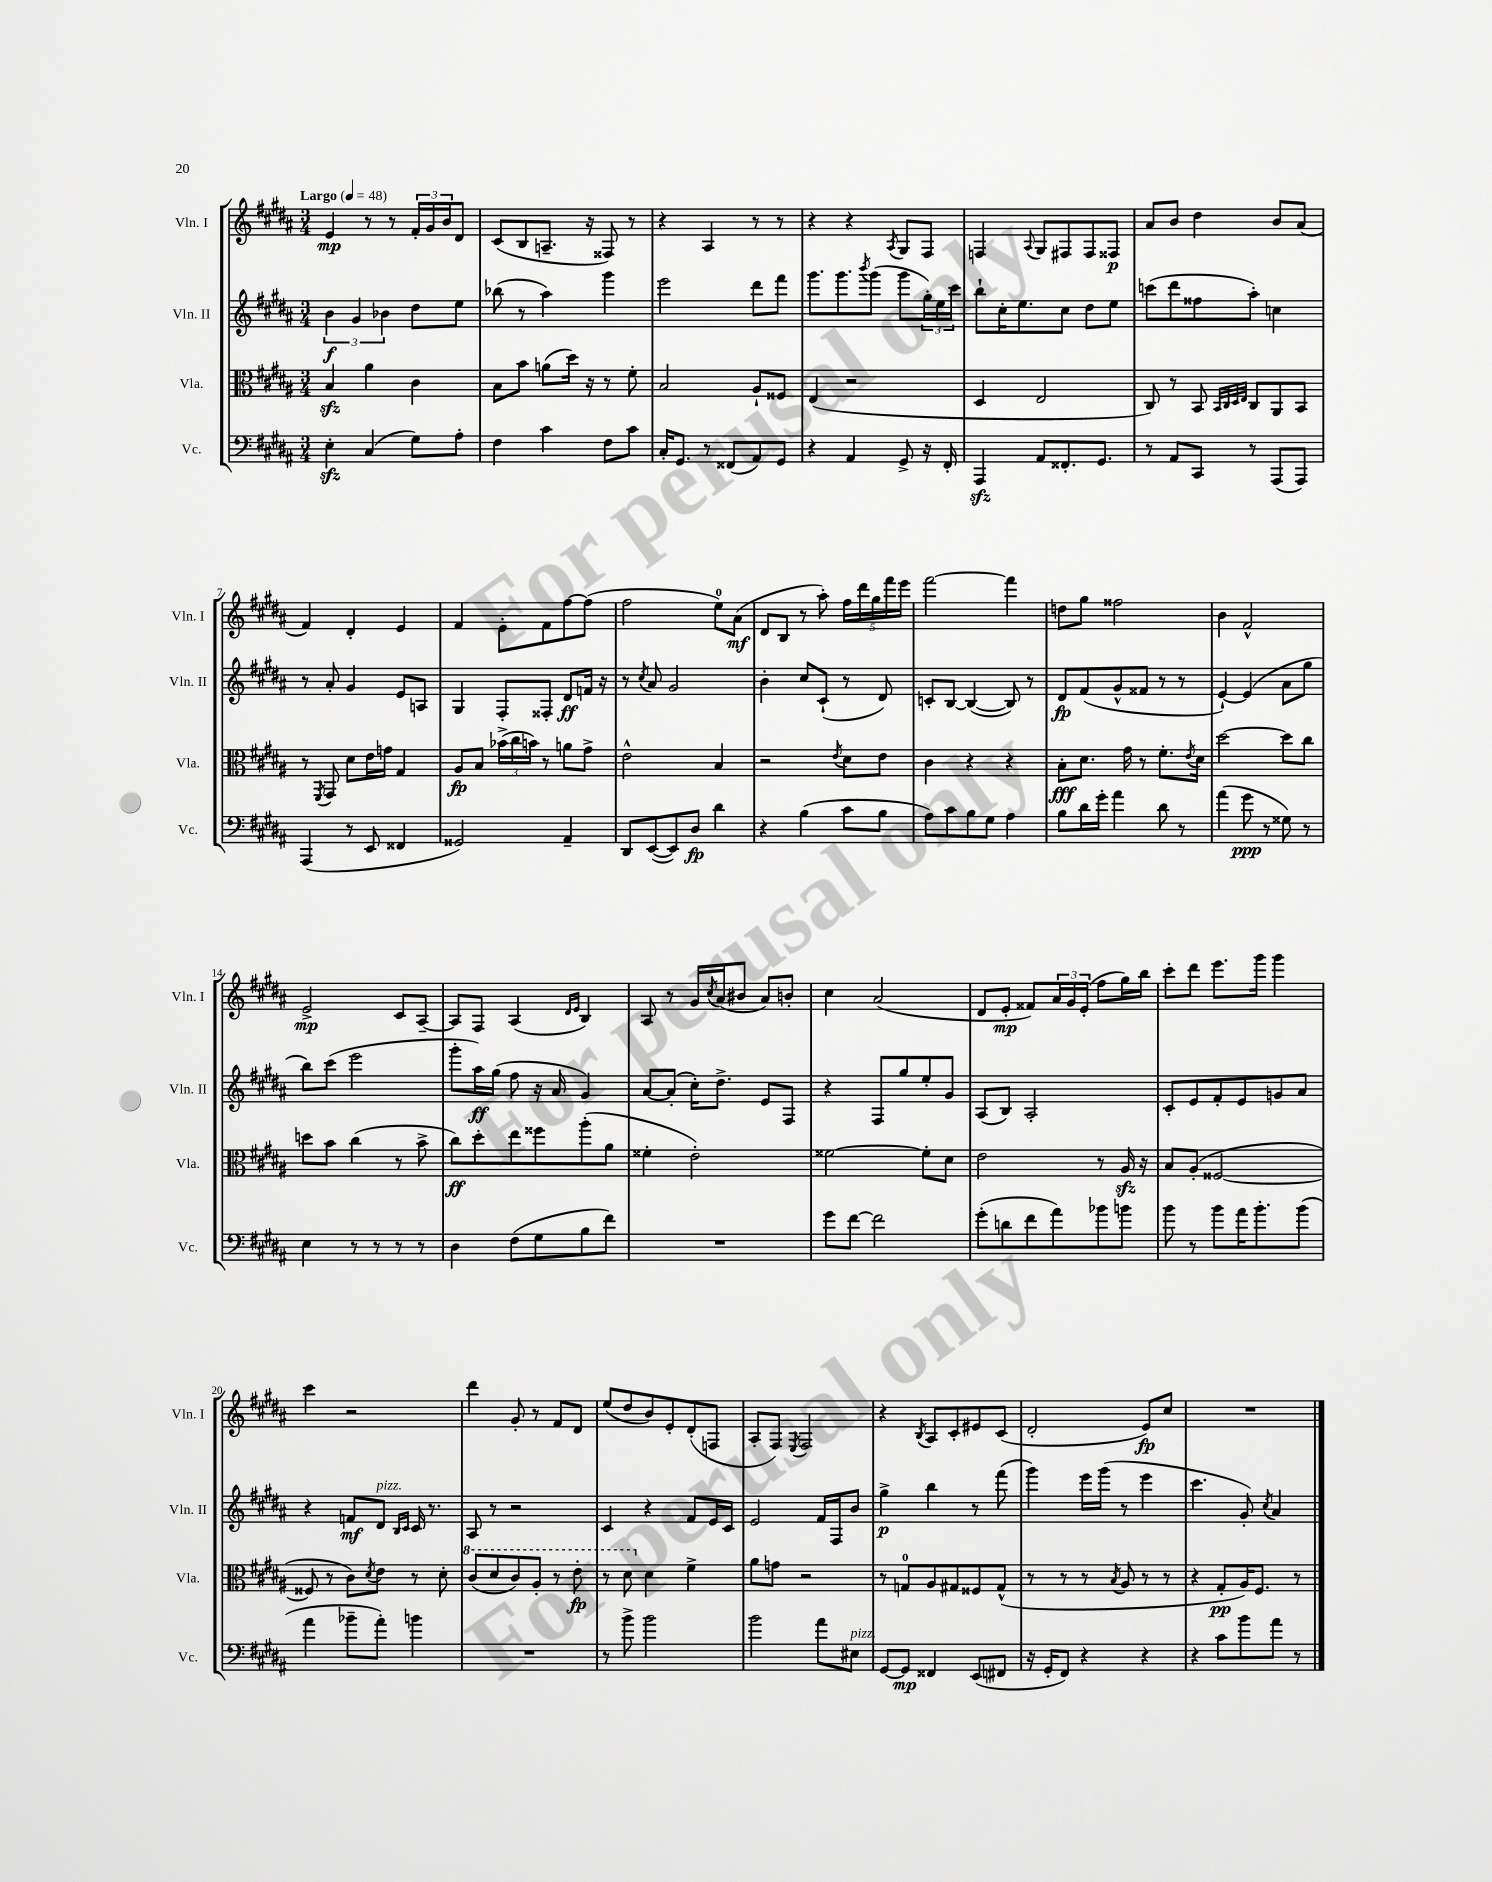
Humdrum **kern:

**kern	**dynam	**kern	**dynam	**kern	**dynam	**kern	**dynam
*part4	*part4	*part3	*part3	*part2	*part2	*part1	*part1
*staff4	*staff4	*staff3	*staff3	*staff2	*staff2	*staff1	*staff1
*I"Vc.	*	*I"Vla.	*	*I"Vln. II	*	*I"Vln. I	*
*I'Vc.	*	*I'Vla.	*	*I'Vln. II	*	*I'Vln. I	*
*clefF4	*	*clefC3	*	*clefG2	*	*clefG2	*
*k[f#c#g#d#a#]	*	*k[f#c#g#d#a#]	*	*k[f#c#g#d#a#]	*	*k[f#c#g#d#a#]	*
*M3/4	*	*M3/4	*	*M3/4	*	*M3/4	*
*MM48	*	*MM48	*	*MM48	*	*MM48	*
=1	=1	=1	=1	=1	=1	=1	=1
!	!	!	!	!	!	!LO:TX:a:B:t=Largo	!
4Ezz'\	.	4Bzz/	.	6b\	f	4e/	mp
.	.	.	.	6g#/	.	.	.
(4C#/	.	4a#\	.	.	.	8r	.
.	.	.	.	6b-X\	.	.	.
.	.	.	.	.	.	8r	.
8G#\L)	.	4c#\	.	8dd#\L	.	24f#'/LL	.
.	.	.	.	.	.	24g#/	.
.	.	.	.	.	.	24b/J	.
8A#'\J	.	.	.	8ee\J	.	8d#/J	.
=2	=2	=2	=2	=2	=2	=2	=2
4F#\	.	8B\L	.	(8bb-X\	.	(8c#/L	.
.	.	8b\J	.	8r	.	8B/	.
4c#\	.	(8an\L	.	4aa#\)	.	8.An~/J	.
.	.	16dd#\Jk)	.	.	.	.	.
.	.	16r	.	.	.	16r	.
8F#\L	.	8r	.	4ggg#\	.	8F##X/)	.
8c#\J	.	8f#'\	.	.	.	8r	.
=3	=3	=3	=3	=3	=3	=3	=3
16C#'/KL	.	2B/	.	2eee\	.	4r	.
8.GG#/J	.	.	.	.	.	.	.
8r	.	.	.	.	.	4A#/	.
(8FF##X/L	.	.	.	.	.	.	.
8AA#/)	.	8A#`/L	.	8ddd#\L	.	8r	.
8GG#/J	.	8F##X/J	.	8fff#\J	.	8r	.
=4	=4	=4	=4	=4	=4	=4	=4
4r	.	(4E/	.	8.ggg#\L	.	4r	.
.	.	.	.	8.ggg#\	.	.	.
4AA#/	.	2r	.	.	.	4r	.
.	.	.	.	8qbbb/	.	.	.
.	.	.	.	(8ggg#\J	.	.	.
.	.	.	.	.	.	8qA#/	.
8GG#^/	.	.	.	8ggg#\L	.	8G#/L	.
16r	.	.	.	24gg#'\L)	.	8F#/J	.
.	.	.	.	24ee\	.	.	.
16FF#'/	.	.	.	.	.	.	.
.	.	.	.	24ccc#\JJ	.	.	.
=5	=5	=5	=5	=5	=5	=5	=5
4AAA#zz/	.	4D#/	.	8bb`\L	.	4Fn/	.
.	.	.	.	16cc#'\K	.	.	.
.	.	.	.	8.ee\	.	.	.
.	.	.	.	.	.	8qqA#/	.
8AA#/L	.	2E/	.	.	.	8G#/L	.
8.FF##X'/	.	.	.	8cc#\J	.	8F#X/	.
.	.	.	.	8dd#\L	.	8F#/	.
8.GG#/J	.	.	.	.	.	.	.
.	.	.	.	8ee\J	.	8F##X/J	p
=6	=6	=6	=6	=6	=6	=6	=6
8r	.	8C#/)	.	(8cccn\L	.	8a#/L	.
8AA#/L	.	8r	.	8ddd#\	.	8b/J	.
8CC#/J	.	8BB/	.	8ff##X\	.	4dd#\	.
.	.	32qqBB/LLL	.	.	.	.	.
.	.	32qqC#/	.	.	.	.	.
.	.	32qqD#/	.	.	.	.	.
.	.	32qqE/JJJ	.	.	.	.	.
8r	.	8C#/L	.	8aa#'\J)	.	.	.
(8AAA#/L	.	8AA#/	.	4ccn\	.	8b/L	.
8AAA#/J)	.	8BB/J	.	.	.	(8a#/J	.
!!LO:LB:g=z
=7	=7	=7	=7	=7	=7	=7	=7
(4AAA#/	.	8r	.	8r	.	4f#/)	.
.	.	8qFF#/	.	.	.	.	.
.	.	8GG#/	.	8a#'/	.	.	.
8r	.	8d#\L	.	4g#/	.	4d#'/	.
8EE/	.	16e\L	.	.	.	.	.
.	.	16gn\JJ	.	.	.	.	.
4FF##X/	.	4G#/	.	8e/L	.	4e/	.
.	.	.	.	8An/J	.	.	.
=8	=8	=8	=8	=8	=8	=8	=8
2GG##X/)	.	8A#/L	fp	4G#/	.	4f#/	.
.	.	8B/J	.	.	.	.	.
.	.	(24b-X^\LL	.	8F#'/L	.	8e'\L	.
.	.	24cc#\	.	.	.	.	.
.	.	24bn\JJ)	.	.	.	.	.
.	.	8r	.	8F##X'/J	.	8f#\	.
4AA#~/	.	8an\L	.	8d#/L	ff	[8ff#\	.
.	.	8g#^\J	.	16fn/Jk	.	(8ff#\J]	.
.	.	.	.	16r	.	.	.
=9	=9	=9	=9	=9	=9	=9	=9
8DD#/L	.	2e^^\	.	8r	.	2ff#\	.
.	.	.	.	8qcc#/	.	.	.
([8EE/	.	.	.	8a#/	.	.	.
8EE/])	.	.	.	2g#/	.	.	.
8D#/J	fp	.	.	.	.	.	.
4d#\	.	4B/	.	.	.	8ee\L)	.
.	.	.	.	.	.	(8a#\J	mf
=10	=10	=10	=10	=10	=10	=10	=10
4r	.	2r	.	4b'\	.	8d#/L	.
.	.	.	.	.	.	8B/J	.
(4B\	.	.	.	8cc#/L	.	8r	.
.	.	.	.	(8c#`/J	.	8aa#'\)	.
.	.	8qe/	.	.	.	.	.
8c#\L	.	8d#\L	.	8r	.	20ff#\LL	.
.	.	.	.	.	.	20ddd#\	.
.	.	.	.	.	.	20gg#\	.
8B\J	.	8e\J	.	8d#/)	.	.	.
.	.	.	.	.	.	20fff#\	.
.	.	.	.	.	.	20eee\JJ	.
=11	=11	=11	=11	=11	=11	=11	=11
8A#\L)	.	4c#\	.	8cn'/L	.	[2fff#\	.
8c#\	.	.	.	[8B/J	.	.	.
8B\	.	4r	.	(4B/_	.	.	.
8G#\J	.	.	.	.	.	.	.
4A#\	.	4r	.	8B/])	.	4fff#\]	.
.	.	.	.	8r	.	.	.
=12	=12	=12	=12	=12	=12	=12	=12
8B\L	.	8B'\L	fff	8d#/L	fp	8ddn\L	.
16d#\L	.	8.d#\J	.	(8f#/	.	8gg#\J	.
16g#'\JJ	.	.	.	.	.	.	.
4a#\	.	.	.	8g#^^/	.	2ff##X\	.
.	.	16g#\	.	.	.	.	.
.	.	8r	.	8f##X/J	.	.	.
8d#\	.	8.f#'\L	.	8r	.	.	.
8r	.	.	.	8r	.	.	.
.	.	8qe/	.	.	.	.	.
.	.	16d#\Jk	.	.	.	.	.
=13	=13	=13	=13	=13	=13	=13	=13
(4a#\	.	[2dd#\	.	[4e`/)	.	4b\	.
8g#\	ppp	.	.	(4e/]	.	2f#^^/	.
8r	.	.	.	.	.	.	.
8G##X\)	.	8dd#\L]	.	8a#\L	.	.	.
8r	.	8cc#\J	.	8gg#\J	.	.	.
!!LO:LB:g=z
=14	=14	=14	=14	=14	=14	=14	=14
4E\	.	8ddn\L	.	8bb\L)	.	2e^/	mp
.	.	8b\J	.	(8ccc#\J	.	.	.
8r	.	(4cc#\	.	2eee\	.	.	.
8r	.	.	.	.	.	.	.
8r	.	8r	.	.	.	8c#/L	.
8r	.	8b^\	.	.	.	[8A#~/J	.
=15	=15	=15	=15	=15	=15	=15	=15
4D#\	.	8cc#\L)	ff	8ggg#'\L	.	8A#/L]	.
.	.	8dd#'\	.	16aa#\L)	ff	8F#/J	.
.	.	.	.	(16gg#\JJ	.	.	.
(8F#\L	.	8ee\	.	8ff#\	.	(4A#/	.
8G#\	.	8ff##X\	.	16r	.	.	.
.	.	.	.	16a#/	.	.	.
.	.	.	.	.	.	16qqd#/LL	.
.	.	.	.	.	.	16qqe/JJ	.
8B\	.	(8aa#'\	.	4g#/)	.	4B/)	.
8f#\J)	.	8a#\J	.	.	.	.	.
=16	=16	=16	=16	=16	=16	=16	=16
2.r	.	4f##X'\	.	[8a#/L	.	8A#/	.
.	.	.	.	(8a#'/J]	.	8r	.
.	.	2e'\)	.	16cc#'\KL)	.	16g#/LL	.
.	.	.	.	.	.	8qcc#/	.
.	.	.	.	8.dd#^\J	.	(16a#/J	.
.	.	.	.	.	.	8b#X/J	.
.	.	.	.	8e/L	.	8a#/L)	.
.	.	.	.	8F#/J	.	8bn'/J	.
=17	=17	=17	=17	=17	=17	=17	=17
8g#\L	.	[2f##X\	.	4r	.	4cc#\	.
[8f#\J	.	.	.	.	.	.	.
2f#\]	.	.	.	8F#/L	.	(2a#/	.
.	.	.	.	8gg#/	.	.	.
.	.	8f##'\L]	.	8ee'/	.	.	.
.	.	8d#\J	.	8g#/J	.	.	.
=18	=18	=18	=18	=18	=18	=18	=18
(8g#'\L	.	2e\	.	(8A#/L	.	8d#/L	.
8dn\	.	.	.	8B/J)	.	8e'/J	mp
8f#\	.	.	.	2A#'/	.	8f##X/L)	.
8a#\)	.	.	.	.	.	24a#/L	.
.	.	.	.	.	.	24g#/	.
.	.	.	.	.	.	(24e'/JJ	.
8b-X\	.	8r	.	.	.	8ff#\L	.
8bn\J	.	16A#zz/	.	.	.	16gg#\L)	.
.	.	16r	.	.	.	16bb\JJ	.
=19	=19	=19	=19	=19	=19	=19	=19
8b\	.	8B/L	.	8c#'/L	.	8ccc#'\L	.
8r	.	(8A#'/J	.	8e/	.	8ddd#\J	.
8b\L	.	[2F##X/	.	8f#'/	.	8.eee\L	.
16a#\K	.	.	.	8e/	.	.	.
8.b'\	.	.	.	.	.	16ggg#\Jk	.
.	.	.	.	8gn/	.	4ggg#\	.
(8b\J	.	.	.	8a#/J	.	.	.
!!LO:LB:g=z
=20	=20	=20	=20	=20	=20	=20	=20
4a#\	.	8F##X/]	.	4r	.	4ccc#\	.
.	.	8r	.	.	.	.	.
8b-X~\L	.	8c#\L)	.	8fn/L	mf	2r	.
.	.	8qd#/	.	.	.	.	.
!	!	!	!	!LO:TX:a:i:t=pizz.	!	!	!
8a#'\J)	.	8e\J	.	8d#/J	.	.	.
.	.	.	.	16qqB/LL	.	.	.
.	.	.	.	16qqc#/JJ	.	.	.
4bn\	.	8r	.	16c#/	.	.	.
.	.	.	.	8.r	.	.	.
.	.	8d#'\	.	.	.	.	.
=21	=21	=21	=21	=21	=21	=21	=21
*	*	*8va	*	*	*	*	*
2.r	.	(8cc#/L	.	8A#/	.	4ddd#\	.
.	.	8dd#/	.	8r	.	.	.
.	.	8cc#/)	.	2r	.	8g#'/	.
.	.	8a#'/J	.	.	.	8r	.
.	.	8r	.	.	.	8f#/L	.
.	.	8ee'\	fp	.	.	8d#/J	.
=22	=22	=22	=22	=22	=22	=22	=22
8r	.	8r	.	4c#/	.	(8ee/L	.
8b^\	.	8dd#\	.	.	.	8dd#/	.
*	*	*X8va	*	*	*	*	*
2b\	.	4d#\	.	4r	.	8b/)	.
.	.	.	.	.	.	8e'/	.
.	.	4f#^\	.	8f#/L	.	(8d#'/	.
.	.	.	.	16e/L	.	8Fn/J	.
.	.	.	.	16c#/JJ	.	.	.
=23	=23	=23	=23	=23	=23	=23	=23
2b\	.	8a#\L	.	2e/	.	8A#'/L	.
.	.	8gn\J	.	.	.	8F#/J)	.
.	.	.	.	.	.	8qE/	.
.	.	2r	.	.	.	2F#/	.
8a#\L	.	.	.	16f#/LL	.	.	.
.	.	.	.	16F#/J	.	.	.
!LO:TX:a:i:t=pizz.	!	!	!	!	!	!	!
8E#X\J	.	.	.	8b/J	.	.	.
=24	=24	=24	=24	=24	=24	=24	=24
[8GG#/L	.	8r	.	4gg#^\	p	4r	.
8GG#/J]	mp	8Gn/L	.	.	.	.	.
.	.	.	.	.	.	8qB/	.
4FF##X/	.	8A#/	.	4bb\	.	8A#/L	.
.	.	8G#X/	.	.	.	8c#'/	.
(8EE/L	.	8F##X/	.	8r	.	8e#X/	.
8FF#X/J	.	(8G#^^/J	.	(8fff#\	.	(8c#/J	.
=25	=25	=25	=25	=25	=25	=25	=25
16r	.	8r	.	4ggg#\)	.	2d#'/	.
16GG#'/KL	.	.	.	.	.	.	.
8FF#/J)	.	8r	.	.	.	.	.
4r	.	8r	.	16eee\LL	.	.	.
.	.	.	.	(16ggg#\JJ	.	.	.
.	.	8qB/	.	.	.	.	.
.	.	8A#/	.	8r	.	.	.
4r	.	8r	.	4eee\	.	8e/L)	fp
.	.	8r	.	.	.	8cc#/J	.
=26	=26	=26	=26	=26	=26	=26	=26
4r	.	4r	.	4.ccc#\	.	2.r	.
8c#\L	.	8G#'/L	pp	.	.	.	.
8b\	.	16A#/K)	.	8g#'/)	.	.	.
.	.	8.F#/J	.	.	.	.	.
.	.	.	.	8qcc#/	.	.	.
8a#\J	.	.	.	4a#/	.	.	.
8r	.	8r	.	.	.	.	.
==	==	==	==	==	==	==	==
*-	*-	*-	*-	*-	*-	*-	*-
